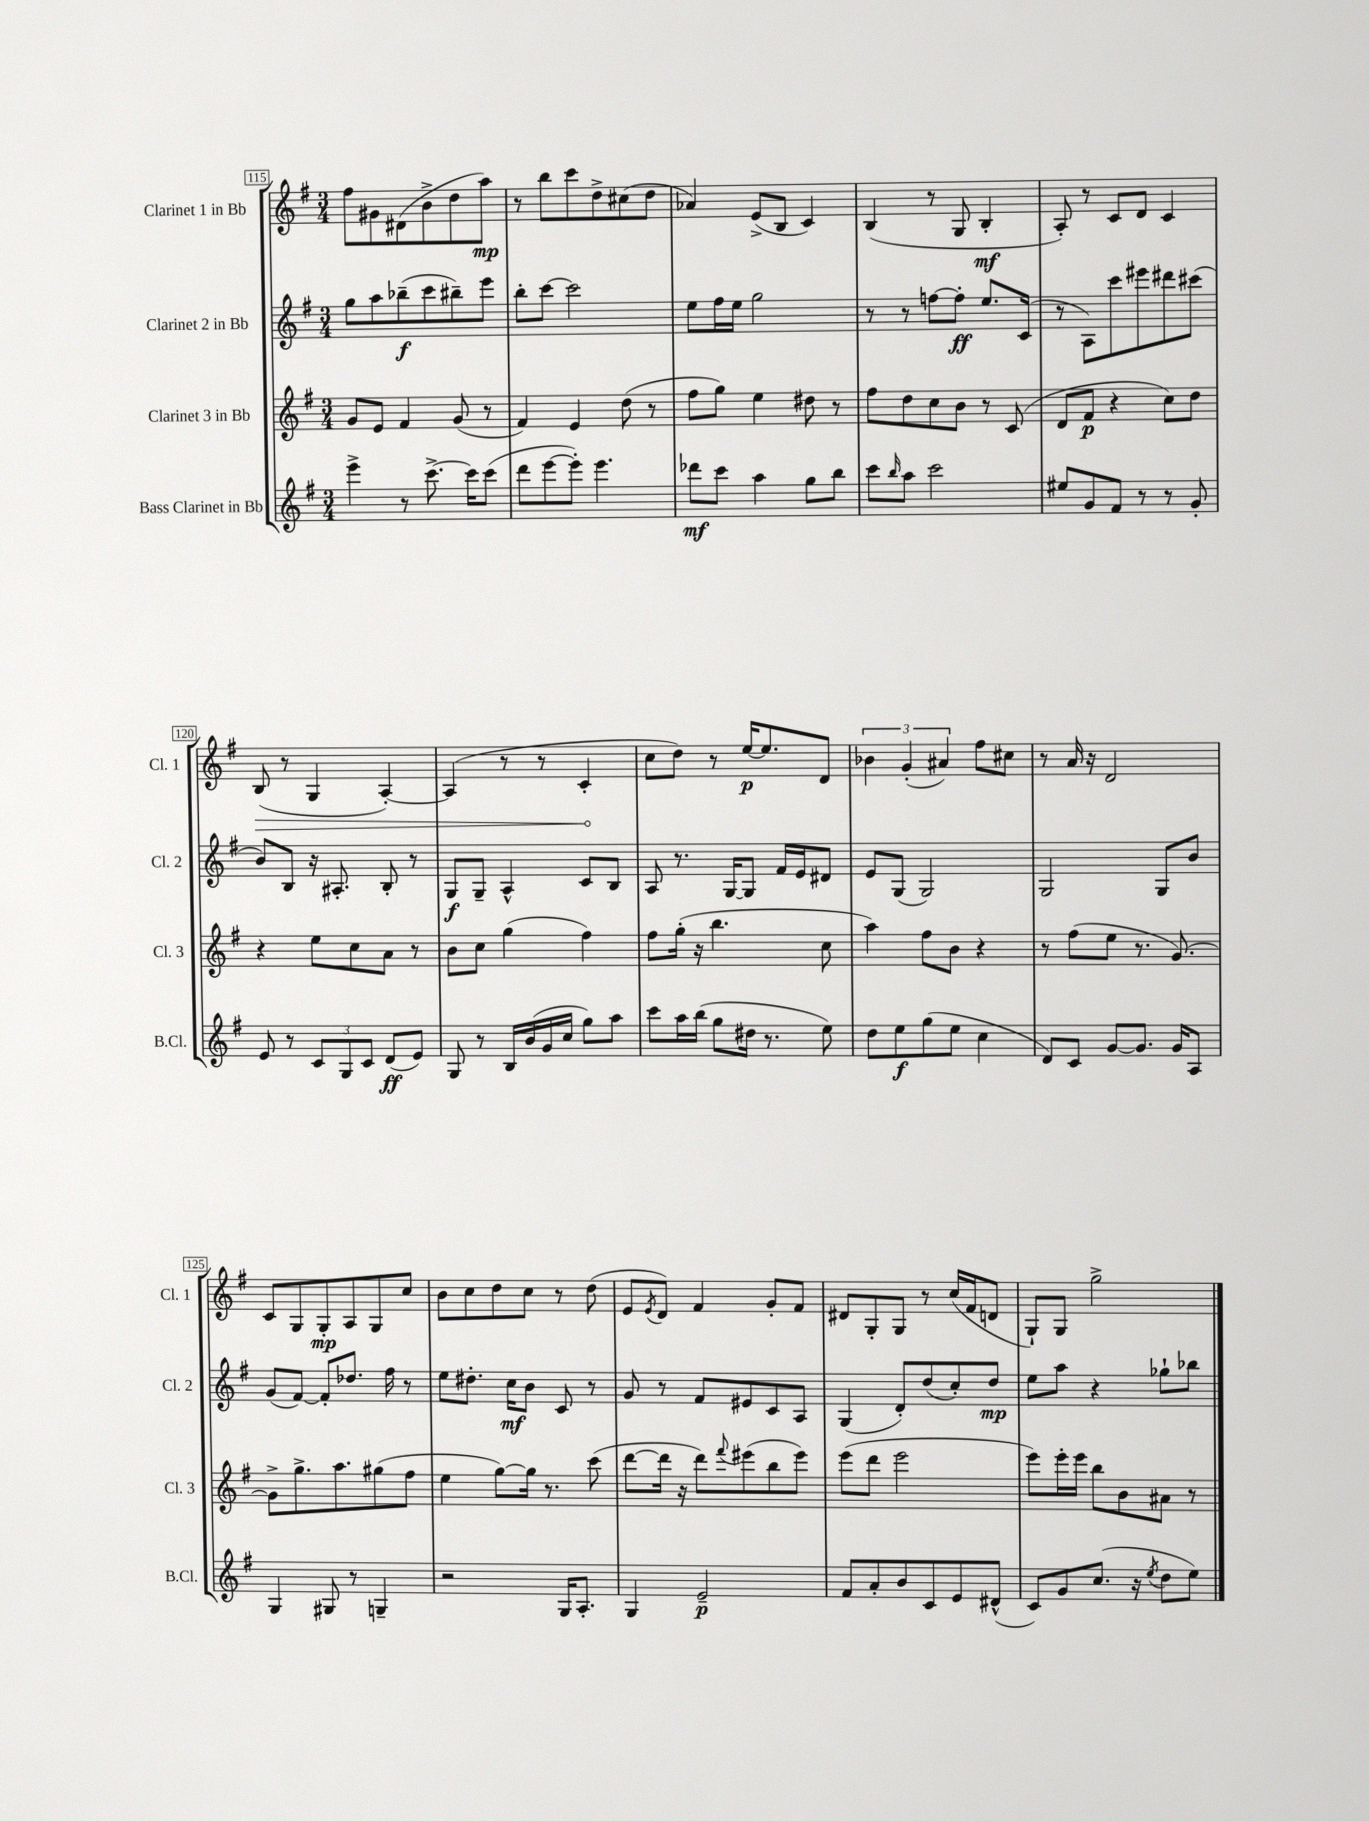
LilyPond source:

<<
\new StaffGroup <<
\new Staff = "s0" \with { instrumentName = "Clarinet 1 in Bb" shortInstrumentName = "Cl. 1" } {
    \clef treble \key g \major \numericTimeSignature \time 3/4
    fis''8 gis'8 dis'8( b'8-> d''8 a''8\mp) |
    r8 b''8 c'''8 d''8-> cis''8( d''8 |
    aes'4) e'8->( b8 c'4) |
    b4( r8 g8 b4-.\mf |
    a8-.) r8 c'8 d'8 c'4 |
    \once \override Hairpin.circled-tip = ##t b8\>( r8 g4 a4~-.) |
    a4( r8 r8 c'4-.\! |
    c''8 d''8) r8 e''16~\p e''8. d'8 |
    \tuplet 3/2 { bes'4 g'4-.( ais'4) } fis''8 cis''8 |
    r8 a'16 r16 d'2 |
    c'8 g8 g8-.\mp a8 g8 c''8 |
    b'8 c''8 d''8 c''8 r8 d''8( |
    e'8 \acciaccatura { e'8 } d'8) fis'4 g'8-. fis'8 |
    dis'8 g8-. g8 r8 c''16( fis'16 d'8 |
    g8-!) g8 g''2-> \bar "|." |
}
\new Staff = "s1" \with { instrumentName = "Clarinet 2 in Bb" shortInstrumentName = "Cl. 2" } {
    \clef treble \key g \major \numericTimeSignature \time 3/4
    g''8 a''8 bes''8--\f( c'''8 bis''8--) e'''8 |
    b''8-. c'''8~ c'''2 |
    e''8 fis''16 e''16 g''2 |
    r8 r8 f''8~ f''8-.\ff e''8. c'16( |
    r8 a8) c'''8 eis'''8 dis'''8 cis'''8( |
    b'8) b8 r16 ais8.-. b8-. r8 |
    g8\f g8-- a4-^ c'8 b8 |
    a8 r8. g16~ g8 fis'16 e'16 dis'8 |
    e'8 g8( g2) |
    g2 g8 b'8 |
    g'8( fis'8~) fis'8-. des''8. fis''16 r8 |
    e''8 dis''8.-. c''16\mf b'8 c'8 r8 |
    g'8 r8 fis'8 eis'8 c'8 a8 |
    g4( d'8-.) d''8( c''8-.) d''8\mp |
    e''8 a''8 r4 ges''8-! bes''8 \bar "|." |
}
\new Staff = "s2" \with { instrumentName = "Clarinet 3 in Bb" shortInstrumentName = "Cl. 3" } {
    \clef treble \key g \major \numericTimeSignature \time 3/4
    g'8 e'8 fis'4 g'8( r8 |
    fis'4) e'4 d''8( r8 |
    fis''8 g''8) e''4 dis''8 r8 |
    fis''8 d''8 c''8 b'8 r8 c'8( |
    d'8 fis'8\p r4 c''8) d''8 |
    r4 e''8 c''8 a'8 r8 |
    b'8 c''8 g''4( fis''4) |
    fis''8 g''16-.( r16 b''4. c''8 |
    a''4) fis''8 b'8 r4 |
    r8 fis''8( e''8 r8. g'8.~) |
    g'8-> g''8.-> a''8. gis''8( fis''8 |
    e''4 g''8~) g''16 r8. c'''8( |
    d'''8~ d'''16 r16 d'''8) \appoggiatura { fis'''8 } eis'''8( b''8 eis'''8) |
    e'''8( d'''8 e'''2 |
    e'''8) e'''16-. e'''16 b''8 b'8 ais'8 r8 \bar "|." |
}
\new Staff = "s3" \with { instrumentName = "Bass Clarinet in Bb" shortInstrumentName = "B.Cl." } {
    \clef treble \key g \major \numericTimeSignature \time 3/4
    e'''4-> r8 c'''8.~-> c'''16 c'''8( |
    d'''8 e'''8~ e'''8-.) e'''4. |
    des'''8\mf c'''8 a''4 g''8 b''8 |
    c'''8 \grace { b''16 } a''8 c'''2 |
    eis''8 g'8 fis'8 r8 r8 g'8-. |
    e'8 r8 \tuplet 3/2 { c'8 g8 c'8 } d'8\ff( e'8) |
    g8 r8 b16 b'16( g'16 c''16 g''8) a''8 |
    c'''8 a''16 b''16( g''8 dis''16 r8. e''8) |
    d''8 e''8\f g''8( e''8 c''4 |
    d'8) c'8 g'8~ g'8. g'16 a8 |
    g4 gis8 r8 g4-- |
    r2 g16 a8.-. |
    g4 e'2--\p |
    fis'8 a'8-. b'8 c'8 e'8 dis'8-^( |
    c'8) g'8 c''8.( r16 \acciaccatura { e''8 } d''8 e''8) \bar "|." |
}
>>
>>
\layout { \context { \Score currentBarNumber = #115 \override BarNumber.stencil = #(make-stencil-boxer 0.1 0.3 ly:text-interface::print) } }
